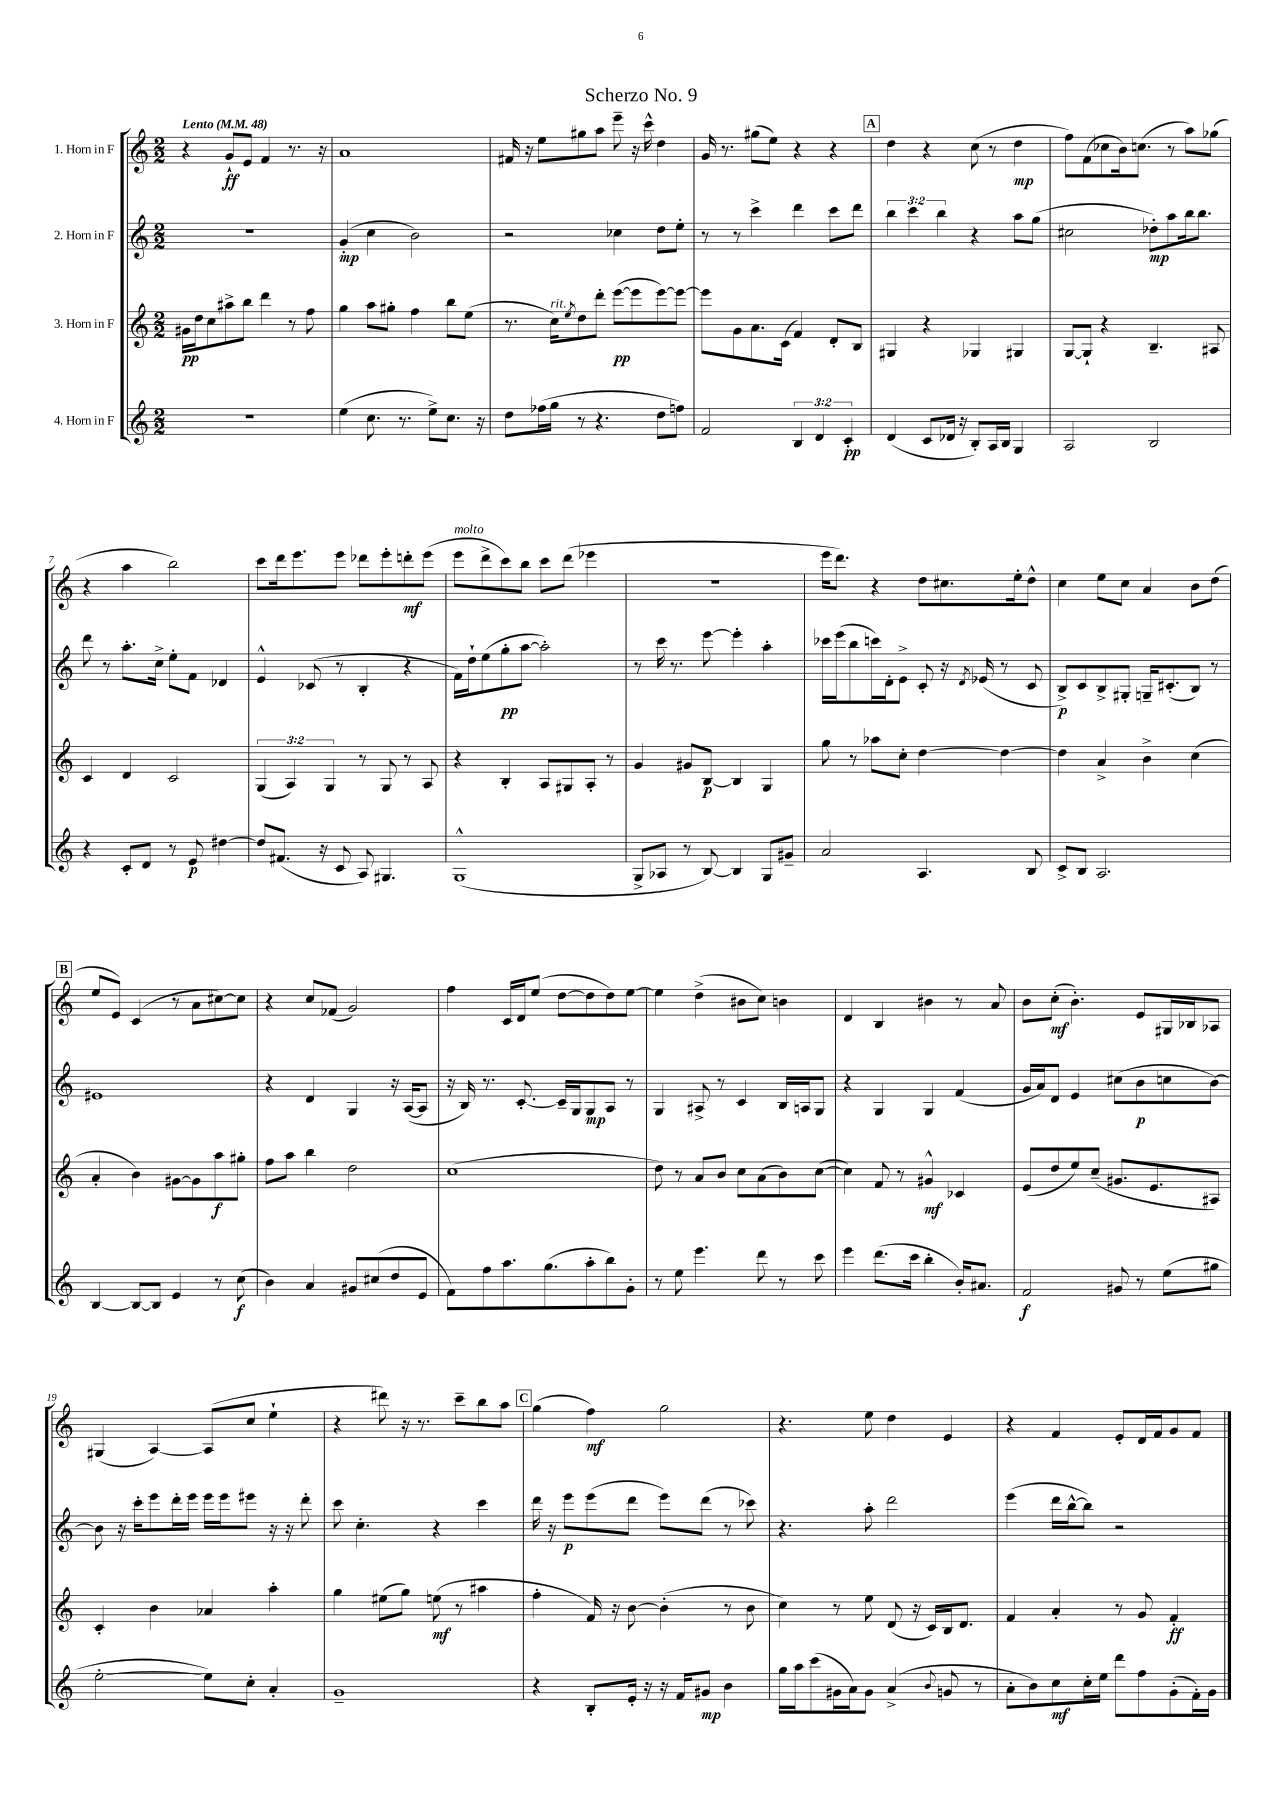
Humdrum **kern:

**kern	**dynam	**kern	**dynam	**kern	**dynam	**kern	**dynam
*part4	*part4	*part3	*part3	*part2	*part2	*part1	*part1
*staff4	*staff4	*staff3	*staff3	*staff2	*staff2	*staff1	*staff1
*I"4. Horn in F	*	*I"3. Horn in F	*	*I"2. Horn in F	*	*I"1. Horn in F	*
*clefG2	*	*clefG2	*	*clefG2	*	*clefG2	*
*k[]	*	*k[]	*	*k[]	*	*k[]	*
*M2/2	*	*M2/2	*	*M2/2	*	*M2/2	*
*MM48	*	*MM48	*	*MM48	*	*MM48	*
=1	=1	=1	=1	=1	=1	=1	=1
!	!	!	!	!	!	!LO:TX:a:B:t=Lento	!
1r	.	16g#X\LL	pp	1r	.	4r	.
.	.	16dd\J	.	.	.	.	.
.	.	8cc\	.	.	.	.	.
.	.	8aa#X^\	.	.	.	8g`/L	ff
.	.	8bb\J	.	.	.	8e/J	.
.	.	4ddd\	.	.	.	4f/	.
.	.	8r	.	.	.	8.r	.
.	.	8ff\	.	.	.	.	.
.	.	.	.	.	.	16r	.
=2	=2	=2	=2	=2	=2	=2	=2
(4ee\	.	4gg\	.	(4g'/	mp	1a	.
8.cc\	.	8aa\L	.	4cc\	.	.	.
.	.	8gg#X'\J	.	.	.	.	.
8.r	.	.	.	.	.	.	.
.	.	4ff\	.	2b\)	.	.	.
8ee^\L)	.	.	.	.	.	.	.
8.cc\J	.	8bb\L	.	.	.	.	.
.	.	(8ee\J	.	.	.	.	.
16r	.	.	.	.	.	.	.
=3	=3	=3	=3	=3	=3	=3	=3
8dd\L	.	8.r	.	2r	.	16f#X/	.
.	.	.	.	.	.	16r	.
(16ff-X\L	.	.	.	.	.	8ee\L	.
!	!	!LO:TX:a:i:t=rit.	!	!	!	!	!
16gg\JJ	.	16cc\KL)	.	.	.	.	.
.	.	8qee/	.	.	.	.	.
8r	.	8dd\	.	.	.	8gg#X\	.
4.r	.	8ddd'\J	.	.	.	8aa\J	.
.	.	([8eee\L	pp	4cc-X\	.	8eee~\	.
.	.	8eee\]	.	.	.	16r	.
.	.	.	.	.	.	16ccc^^\	.
8dd\L	.	[8eee\)	.	8dd\L	.	4dd\	.
8ffn\J)	.	8eee\J_	.	8ee'\J	.	.	.
=4	=4	=4	=4	=4	=4	=4	=4
2f/	.	8eee\L]	.	8r	.	16g/	.
.	.	.	.	.	.	8.r	.
.	.	8g\	.	8r	.	.	.
.	.	8.a\	.	4ccc^\	.	(8gg#X\L	.
.	.	.	.	.	.	8ee\J)	.
.	.	(16c\Jk	.	.	.	.	.
6B/	.	4f/)	.	4ddd\	.	4r	.
6d/	.	.	.	.	.	.	.
.	.	8d'/L	.	8ccc\L	.	4r	.
6c'/	pp	.	.	.	.	.	.
.	.	8B/J	.	8ddd\J	.	.	.
!!LO:REH:place=s1:t=A
=5	=5	=5	=5	=5	=5	=5	=5
(4d/	.	4G#X/	.	6bb\	.	4dd\	.
.	.	.	.	6ccc\	.	.	.
8c/L	.	4r	.	.	.	4r	.
.	.	.	.	6bb\	.	.	.
16d-X/Jk	.	.	.	.	.	.	.
16r	.	.	.	.	.	.	.
8B'/L)	.	4G-X/	.	4r	.	(8cc\	.
16A/L	.	.	.	.	.	8r	.
16B/JJ	.	.	.	.	.	.	.
4G/	.	4G#X/	.	8aa\L	.	4dd\	mp
.	.	.	.	(8gg\J	.	.	.
=6	=6	=6	=6	=6	=6	=6	=6
2A/	.	[8G/L	.	2cc#X\	.	8ff\L)	.
.	.	8G`/J]	.	.	.	(8f\	.
.	.	4r	.	.	.	8cc-X\	.
.	.	.	.	.	.	16b\k)	.
.	.	.	.	.	.	(8.ccn\J	.
2B/	.	4.B~/	.	8dd-X'\L)	mp	.	.
.	.	.	.	8aa\	.	8r	.
.	.	.	.	16bb\k	.	8aa\L)	.
.	.	.	.	8.bb\J	.	.	.
.	.	8A#X/	.	.	.	(8gg-X\J	.
!!LO:LB:g=z
=7	=7	=7	=7	=7	=7	=7	=7
4r	.	4c/	.	8ddd\	.	4r	.
.	.	.	.	8r	.	.	.
8c'/L	.	4d/	.	8.aa'\L	.	4aa\	.
8d/J	.	.	.	.	.	.	.
.	.	.	.	16cc^\Jk	.	.	.
8r	.	2c/	.	8ee'\L	.	2bb\)	.
8e/	p	.	.	8f\J	.	.	.
[4dd#X\	.	.	.	4d-X/	.	.	.
=8	=8	=8	=8	=8	=8	=8	=8
8dd#/L]	.	(6G/	.	4e^^/	.	8ccc\L	.
(8.f#X/J	.	.	.	.	.	16ddd\k	.
.	.	6A/)	.	.	.	.	.
.	.	.	.	.	.	8.eee\	.
.	.	.	.	(8c-X/	.	.	.
16r	.	.	.	.	.	.	.
.	.	6G/	.	.	.	.	.
8c/	.	.	.	8r	.	8eee\J	.
8A/)	.	8r	.	4B'/	.	8ddd-X\L	.
4.G#X/	.	8G/	.	.	.	8eee'\	.
.	.	8r	.	4r	.	8dddn'\	mf
.	.	8A/	.	.	.	(8eee\J	.
=9	=9	=9	=9	=9	=9	=9	=9
!	!	!	!	!	!	!LO:TX:a:i:t=molto	!
(1G^^	.	4r	.	16f\LL)	.	8eee\L	.
.	.	.	.	16dd`\J	.	.	.
.	.	.	.	(8ee\	.	8ddd^\	.
.	.	4B'/	.	8gg'\	pp	8ccc\)	.
.	.	.	.	[8aa\J	.	8bb\J	.
.	.	8A/L	.	2aa'\])	.	8ccc\L	.
.	.	8G#X/	.	.	.	(8ddd\J	.
.	.	8A'/J	.	.	.	4eee-X\	.
.	.	8r	.	.	.	.	.
=10	=10	=10	=10	=10	=10	=10	=10
8G^/L	.	4g/	.	8r	.	1r	.
8A-X/J	.	.	.	16ccc\	.	.	.
.	.	.	.	8.r	.	.	.
8r	.	8g#X/L	.	.	.	.	.
[8B/)	.	[8B/J	p	[8eee\	.	.	.
4B/]	.	4B/]	.	4eee'\]	.	.	.
8G/L	.	4G/	.	4aa'\	.	.	.
8g#X~/J	.	.	.	.	.	.	.
=11	=11	=11	=11	=11	=11	=11	=11
2a/	.	8gg\	.	16ccc-X\LL	.	16eee\KL	.
.	.	.	.	(16eee\J	.	8.ddd\J)	.
.	.	8r	.	8bb\	.	.	.
.	.	8aa-X\L	.	16cccn\L)	.	4r	.
.	.	.	.	16d'\J	.	.	.
.	.	8cc'\J	.	8e^\J	.	.	.
4.A/	.	[4dd\	.	8c'/	.	8dd\L	.
.	.	.	.	16r	.	8.cc#X\	.
.	.	.	.	8qd/	.	.	.
.	.	.	.	(16e-X/	.	.	.
.	.	4dd\_	.	8r	.	.	.
.	.	.	.	.	.	16ee'\k	.
8B/	.	.	.	8c/	.	8dd^^\J	.
=12	=12	=12	=12	=12	=12	=12	=12
8c^/L	.	4dd\]	.	8B^/L)	p	4cc\	.
8B/J	.	.	.	8c/	.	.	.
2.A/	.	4a^/	.	8B^/	.	8ee\L	.
.	.	.	.	8G#X'/J	.	8cc\J	.
.	.	4b^\	.	16Gn~/KL	.	4a/	.
.	.	.	.	(8.c#X'/	.	.	.
.	.	(4cc\	.	8B/J)	.	8b\L	.
.	.	.	.	8r	.	(8dd\J	.
!!LO:LB:g=z
!!LO:REH:place=s1:t=B
=13	=13	=13	=13	=13	=13	=13	=13
[4B/	.	4a'/	.	1e#X	.	8ee/L	.
.	.	.	.	.	.	8e/J)	.
8B/L_	.	4b\)	.	.	.	(4c/	.
8B/J]	.	.	.	.	.	.	.
4e/	.	[8g#X\L	.	.	.	8r	.
.	.	8g#\]	.	.	.	8a\L	.
8r	.	8aa\	f	.	.	[8cc#X\)	.
(8cc\	f	8gg#X'\J	.	.	.	8cc#\J]	.
=14	=14	=14	=14	=14	=14	=14	=14
4b\)	.	8ff\L	.	4r	.	4r	.
.	.	8aa\J	.	.	.	.	.
4a/	.	4bb\	.	4d/	.	8cc/L	.
.	.	.	.	.	.	(8f-X/J	.
8g#X/L	.	2dd\	.	4G/	.	2g/)	.
(8cc#X/	.	.	.	.	.	.	.
8dd/	.	.	.	16r	.	.	.
.	.	.	.	([16A/KL	.	.	.
8e/J	.	.	.	8A/J]	.	.	.
=15	=15	=15	=15	=15	=15	=15	=15
8f\L)	.	(1cc	.	16r	.	4ff\	.
.	.	.	.	16B/)	.	.	.
8ff\	.	.	.	8.r	.	.	.
8.aa\	.	.	.	.	.	16c/LL	.
.	.	.	.	[8.c'/	.	16d/J	.
.	.	.	.	.	.	(8ee/J	.
(8.gg\	.	.	.	.	.	.	.
.	.	.	.	16c~/LL]	.	[8dd\L	.
.	.	.	.	16G/J	.	.	.
8aa'\	.	.	.	8G/	mp	8dd\]	.
8bb\)	.	.	.	8A/J	.	8dd\)	.
8g'\J	.	.	.	8r	.	[8ee\J	.
=16	=16	=16	=16	=16	=16	=16	=16
8r	.	8dd\)	.	4G/	.	4ee\]	.
8ee\	.	8r	.	.	.	.	.
4.eee\	.	8a/L	.	8A#X^/	.	(4dd^\	.
.	.	8b/J	.	8r	.	.	.
.	.	8cc\L	.	4c/	.	8b#X\L	.
8ddd\	.	(8a\	.	.	.	8cc\J)	.
8r	.	8b\)	.	16B/LL	.	4bn\	.
.	.	.	.	16An/J	.	.	.
8ccc\	.	([8cc\J	.	8G/J	.	.	.
=17	=17	=17	=17	=17	=17	=17	=17
4eee\	.	4cc\])	.	4r	.	4d/	.
(8.ddd\L	.	8f/	.	4G/	.	4B/	.
.	.	8r	.	.	.	.	.
16ccc\Jk	.	.	.	.	.	.	.
4bb'\	.	4g#X^^/	mf	4G/	.	4b#X\	.
16b'/KL)	.	4c-X/	.	(4f/	.	8r	.
8.a#X/J	.	.	.	.	.	.	.
.	.	.	.	.	.	8a/	.
=18	=18	=18	=18	=18	=18	=18	=18
2f/	f	(8e/L	.	16g/LL	.	8b\L	.
.	.	.	.	16a/J)	.	.	.
.	.	8dd/	.	8d/J	.	(8cc'\J	mf
.	.	8ee/)	.	4e/	.	4.b'\)	.
.	.	(8cc~/J	.	.	.	.	.
8g#X/	.	8.g#X/L	.	(8cc#X\L	.	.	.
8r	.	.	.	8b\	p	8e/L	.
.	.	8.e/	.	.	.	.	.
(8ee\L	.	.	.	8ccn\	.	16G#X/L	.
.	.	.	.	.	.	16B-X/J	.
8gg#X\J	.	8A#X/J)	.	[8b\J)	.	8A-X/J	.
!!LO:LB:g=z
=19	=19	=19	=19	=19	=19	=19	=19
[2ee'\	.	4c'/	.	8b\]	.	(4G#X/	.
.	.	.	.	16r	.	.	.
.	.	.	.	16ccc'\KL	.	.	.
.	.	4b\	.	8eee\	.	[4A/)	.
.	.	.	.	16ddd'\L	.	.	.
.	.	.	.	16eee\JJ	.	.	.
8ee\L])	.	4a-X/	.	16eee\LL	.	(8A/L]	.
.	.	.	.	16eee\J	.	.	.
8cc'\J	.	.	.	8eee#X\J	.	8cc/J	.
4a'/	.	4aa'\	.	16r	.	4ee`\	.
.	.	.	.	16r	.	.	.
.	.	.	.	8ddd'\	.	.	.
=20	=20	=20	=20	=20	=20	=20	=20
1g~	.	4gg\	.	8ccc\	.	4r	.
.	.	.	.	4.cc'\	.	.	.
.	.	(8ee#X\L	.	.	.	8ddd#X\)	.
.	.	8gg\J)	.	.	.	16r	.
.	.	.	.	.	.	8.r	.
.	.	(8een\	mf	4r	.	.	.
.	.	8r	.	.	.	8ccc~\L	.
.	.	4aa#X\	.	4ccc\	.	8bb\	.
.	.	.	.	.	.	8aa\J	.
!!LO:REH:place=s1:t=C
=21	=21	=21	=21	=21	=21	=21	=21
4r	.	4ff'\	.	16ddd\	.	(4gg\	.
.	.	.	.	16r	.	.	.
.	.	.	.	8eee\L	p	.	.
8B'/L	.	16f/)	.	(8eee\	.	4ff\)	mf
.	.	16r	.	.	.	.	.
16e'/Jk	.	[8b\	.	8ddd\J	.	.	.
16r	.	.	.	.	.	.	.
16r	.	(4b'\]	.	8eee\L)	.	2gg\	.
16f/KL	.	.	.	.	.	.	.
8g#X/J	mp	.	.	(8ddd\J	.	.	.
4b\	.	8r	.	8r	.	.	.
.	.	8b\	.	8ccc-X\)	.	.	.
=22	=22	=22	=22	=22	=22	=22	=22
16gg\LL	.	4cc\)	.	4.r	.	4.r	.
16aa\J	.	.	.	.	.	.	.
(8ccc\	.	.	.	.	.	.	.
16g#X\L	.	8r	.	.	.	.	.
16a\J)	.	.	.	.	.	.	.
8g#\J	.	8ee\	.	8aa'\	.	8ee\	.
(4a^/	.	(8d/	.	2ddd\	.	4dd\	.
.	.	16r	.	.	.	.	.
.	.	16c/LL)	.	.	.	.	.
8qqb/	.	.	.	.	.	.	.
8gn/	.	16B/J	.	.	.	4e/	.
.	.	8.d/J	.	.	.	.	.
8r	.	.	.	.	.	.	.
=23	=23	=23	=23	=23	=23	=23	=23
8a'\L	.	4f/	.	(4eee\	.	4r	.
8b\)	.	.	.	.	.	.	.
8cc\	mf	4a'/	.	16ddd\LL	.	4f/	.
.	.	.	.	[16bb^^\J	.	.	.
16cc'\L	.	.	.	8bb\J])	.	.	.
16ee\JJ	.	.	.	.	.	.	.
8ddd\L	.	8r	.	2r	.	8e'/L	.
8ff\	.	8g/	.	.	.	16d/L	.
.	.	.	.	.	.	16f/J	.
(8g'\	.	4f'/	ff	.	.	8g/	.
16f'\L)	.	.	.	.	.	8f/J	.
16g\JJ	.	.	.	.	.	.	.
==	==	==	==	==	==	==	==
*-	*-	*-	*-	*-	*-	*-	*-
